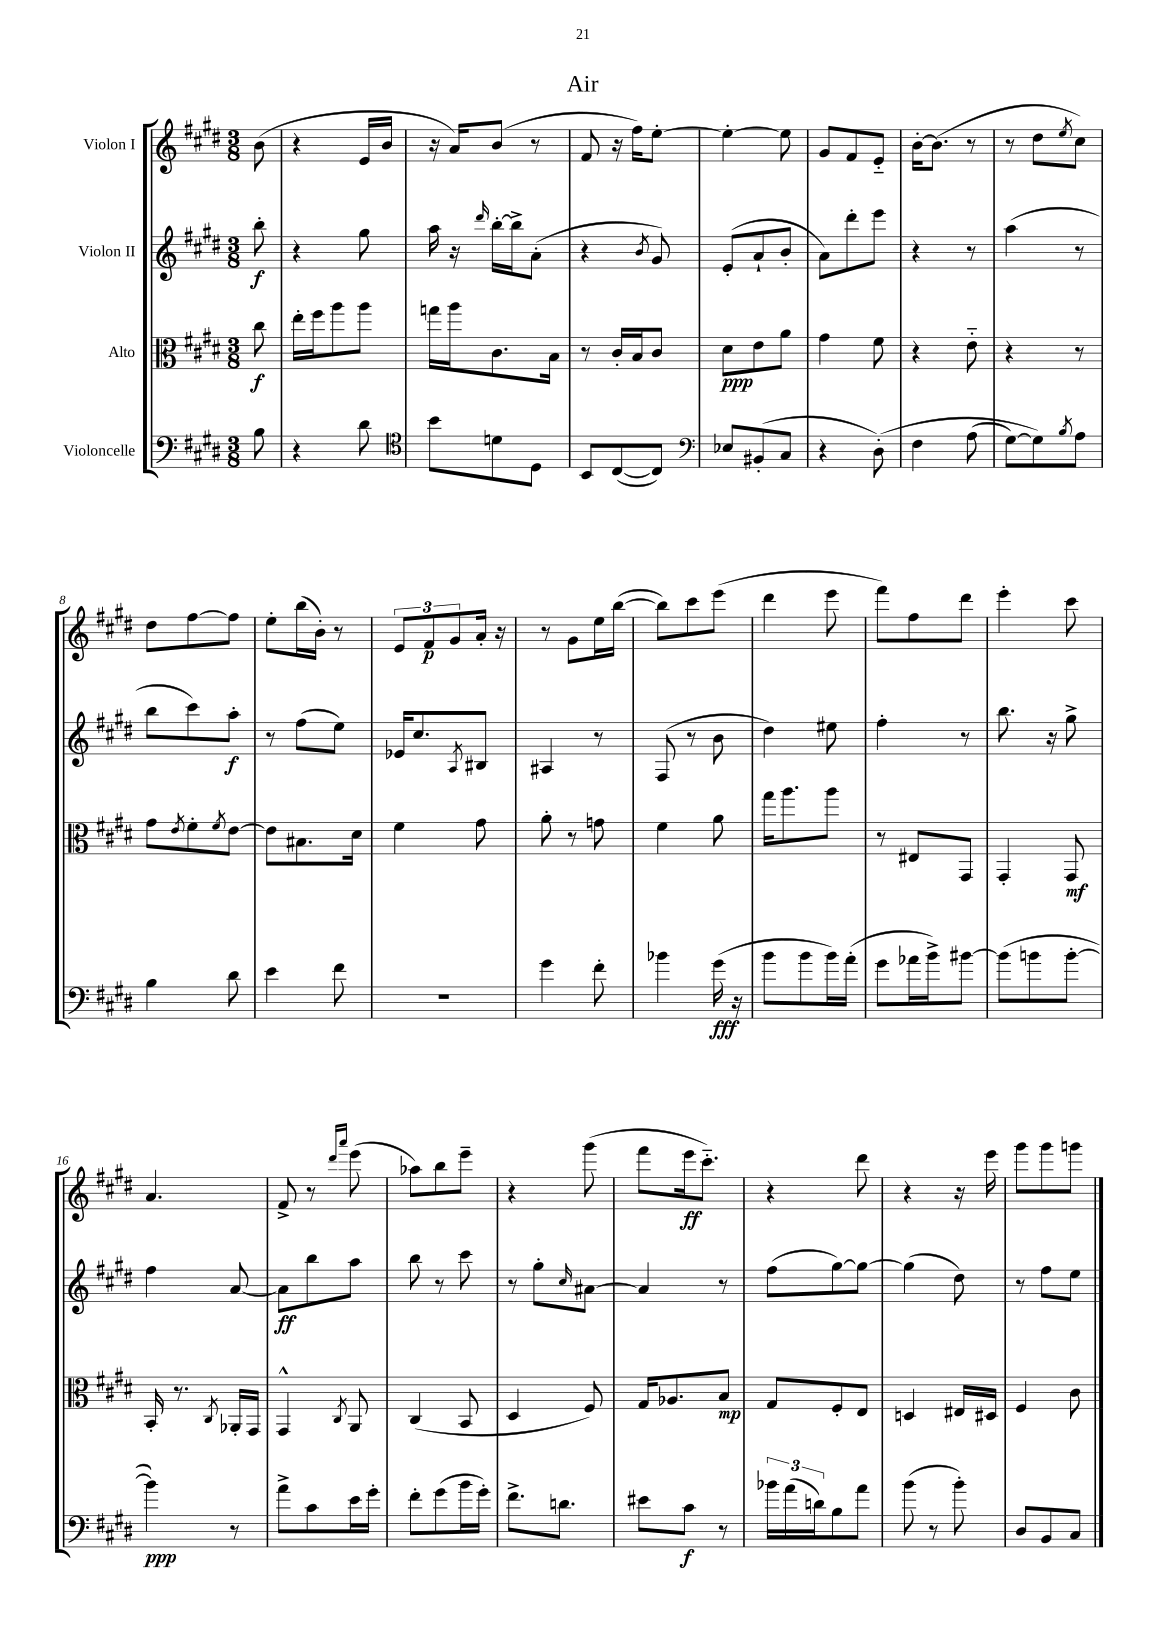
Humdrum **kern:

**kern	**kern	**kern	**kern
*staff4	*staff3	*staff2	*staff1
*clefF4	*clefC3	*clefG2	*clefG2
*k[f#c#g#d#]	*k[f#c#g#d#]	*k[f#c#g#d#]	*k[f#c#g#d#]
*M3/8	*M3/8	*M3/8	*M3/8
8B	8cc#	8bb'	(8b
=	=	=	=
4r	16ee'	4r	4r
.	16ff#	.	.
.	8aa	.	.
8d#	8aa	8gg#	16e
.	.	.	16b
=	=	=	=
*clefC4	*	*	*
8b	16gg	16aa	16r
.	16aa	16r	16a)
.	.	16qqddd#	.
8d	8.c#	[16bb'	(8b
.	.	16bb^]	.
8D#	.	(8a'	8r
.	16B	.	.
=	=	=	=
8BB	8r	4r	8f#
([8C#	16c#'	.	16r
.	16B	.	16ff#)
.	.	8qb	.
8C#])	8c#	8g#)	[8ee'
=	=	=	=
*clefF4	*	*	*
8E-	8d#	(8e'	4ee'_
(8BB#'	8e	8a`	.
8C#	8a	8b'	8ee]
=	=	=	=
4r	4g#	8a)	8g#
.	.	8ddd#'	8f#
&(8D#')	8f#	8eee	8e'~
=	=	=	=
4F#	4r	4r	[16b'
.	.	.	(8.b]
(8A	8e'~	8r	8r
=	=	=	=
[8G#)	4r	(4aa	8r
8G#]&)	.	.	8dd#
8qB	.	.	8qee
8A	8r	8r	8cc#)
=	=	=	=
4B	8g#	8bb	8dd#
.	8qe	.	.
.	8f#'	8ccc#)	[8ff#
.	8qf#	.	.
8d#	[8e	8aa'	8ff#]
=	=	=	=
4e	8e]	8r	8ee'
.	8.B#	(8ff#	(16bb
.	.	.	16b')
8f#	.	8ee)	8r
.	16d#	.	.
=	=	=	=
4.r	4f#	16e-	12e
.	.	8.cc#	.
.	.	.	12f#
.	.	.	12g#
.	.	8qA	.
.	8g#	8B#	16a'
.	.	.	16r
=	=	=	=
4g#	8a'	4A#	8r
.	8r	.	8g#
8f#'	8g	8r	16ee
.	.	.	([16bb
=	=	=	=
4b-	4f#	(8F#	8bb])
.	.	8r	8ccc#
(16g#	8a	8b	(8eee
16r	.	.	.
=	=	=	=
8b	16gg#	4dd#)	4ddd#
.	8.aa	.	.
8b	.	.	.
16b)	8aa	8ee#	8eee
(16a'	.	.	.
=	=	=	=
8g#	8r	4ff#'	8fff#)
16a-	8E#	.	8ff#
16b^)	.	.	.
[8b#	8GG#	8r	8ddd#
=	=	=	=
(8b#]	4GG#'	8.bb	4eee'
8b	.	.	.
.	.	16r	.
[8b'	8GG#	8gg#^	8ccc#
=	=	=	=
4b])	16BB'	4ff#	4.a
.	8.r	.	.
.	8qC#	.	.
8r	16AA-'	[8a	.
.	16GG#	.	.
=	=	=	=
8a^	4GG#^^	8a]	8f#^
8c#	.	8bb	8r
.	.	.	16qqddd#
.	8qC#	.	16qqaaa
16e	8AA	8aa	(8eee
16g#'	.	.	.
=	=	=	=
8f#'	(4C#	8bb	8aa-)
(8g#	.	8r	8bb
16b	8BB	8ccc#	8eee~
16g#')	.	.	.
=	=	=	=
8.f#^	4D#	8r	4r
.	.	8gg#'	.
8.d	.	.	.
.	.	16qqcc#	.
.	8F#)	[8a#	(8ggg#
=	=	=	=
8e#	16G#	4a#]	8fff#
.	8.A-	.	.
8c#	.	.	16eee
.	.	.	8.ccc#'~)
8r	8B	8r	.
=	=	=	=
24b-	8G#	(8ff#	4r
(24a	.	.	.
24d)	.	.	.
8B	8F#'	[8gg#)	.
8a	8E	8gg#_	8ddd#
=	=	=	=
(8b	4D	(4gg#]	4r
8r	.	.	.
8b')	16E#	8dd#)	16r
.	16D#	.	16eee
=	=	=	=
8D#	4F#	8r	8ggg#
8BB	.	8ff#	8ggg#
8C#	8c#	8ee	8ggg
==	==	==	==
*-	*-	*-	*-
